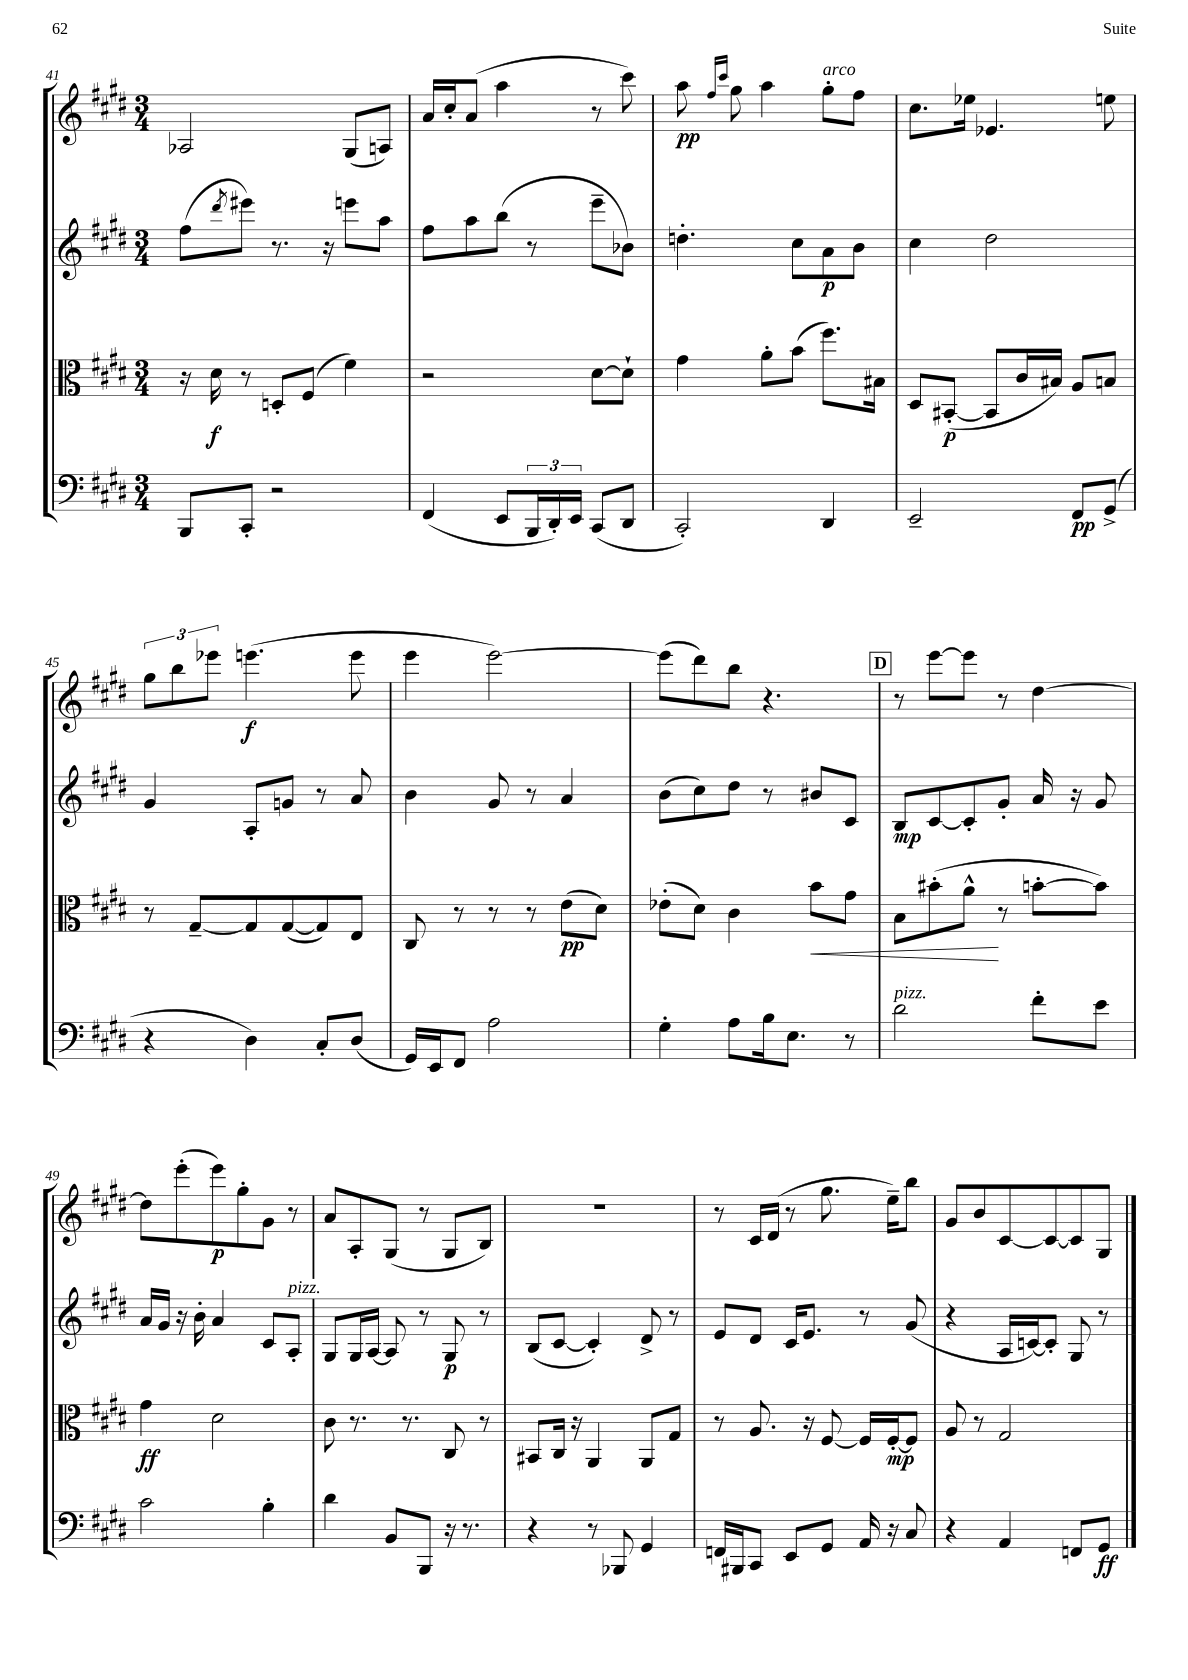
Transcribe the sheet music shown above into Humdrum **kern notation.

**kern	**kern	**kern	**kern
*staff4	*staff3	*staff2	*staff1
*clefF4	*clefC3	*clefG2	*clefG2
*k[f#c#g#d#]	*k[f#c#g#d#]	*k[f#c#g#d#]	*k[f#c#g#d#]
*M3/4	*M3/4	*M3/4	*M3/4
8BBB	16r	(8ff#	2A-
.	16d#	.	.
.	.	8qddd#	.
8CC#'	8r	8eee#)	.
2r	8D'	8.r	.
.	(8F#	.	.
.	.	16r	.
.	4f#)	8eee	(8G#
.	.	8aa	8A)
=	=	=	=
(4FF#	2r	8ff#	16a
.	.	.	16cc#'
.	.	8aa	(8a
8EE	.	(8bb	4aa
24BBB	.	8r	.
24DD#')	.	.	.
24EE	.	.	.
(8CC#	[8d#	8eee~	8r
8DD#	8d#`]	8b-)	8ccc#)
=	=	=	=
2CC#')	4g#	4.dd'	8aa
.	.	.	16qqff#
.	.	.	16qqccc#
.	.	.	8gg#
.	8a'	.	4aa
.	(8b	8cc#	.
4DD#	8.ff#)	8a	8gg#'
.	.	8b	8ff#
.	16B#	.	.
=	=	=	=
2EE~	8D#	4cc#	8.cc#
.	([8BB#'	.	.
.	.	.	16ee-
.	8BB#]	2dd#	4.e-
.	16c#	.	.
.	16B#)	.	.
8FF#	8A	.	.
(8GG#^	8B	.	8ee
=	=	=	=
4r	8r	4g#	12gg#
.	.	.	12bb
.	[8G#~	.	.
.	.	.	12eee-
4D#)	8G#]	8A'	(4.eee
.	([8G#	8g	.
8C#'	8G#])	8r	.
(8D#	8E	8a	8eee
=	=	=	=
16GG#)	8C#	4b	4eee
16EE	.	.	.
8FF#	8r	.	.
2A	8r	8g#	[2eee)
.	8r	8r	.
.	(8e	4a	.
.	8d#)	.	.
=	=	=	=
4G#'	(8e-'	(8b	(8eee]
.	8d#)	8cc#)	8ddd#)
8A	4c#	8dd#	8bb
16B	.	8r	4.r
8.E	.	.	.
.	8b	8b#	.
8r	8g#	8c#	.
=	=	=	=
2d#	8B	8B	8r
.	(8b#'	[8c#	[8eee
.	8a^^	8c#']	8eee]
.	8r	8g#'	8r
8f#'	[8b'	16a	[4dd#
.	.	16r	.
8e	8b])	8g#	.
=	=	=	=
2c#	4g#	16a	8dd#]
.	.	16g#	.
.	.	16r	(8eee'
.	.	16b'	.
.	2d#	4a	8eee)
.	.	.	8gg#'
4B'	.	8c#	8g#
.	.	8A'	8r
=	=	=	=
4d#	8c#	8G#	8a
.	8.r	16G#	8A'
.	.	[16A	.
8BB	.	8A]	(8G#
.	8.r	.	.
8BBB	.	8r	8r
16r	8C#	8G#	8G#
8.r	.	.	.
.	8r	8r	8B)
=	=	=	=
4r	8BB#	(8B	2.r
.	16C#	[8c#	.
.	16r	.	.
8r	4AA	4c#'])	.
8BBB-	.	.	.
4GG#	8AA	8d#^	.
.	8G#	8r	.
=	=	=	=
16FF	8r	8e	8r
16BBB#	.	.	.
8CC#	8.A	8d#	16c#
.	.	.	(16d#
8EE	.	16c#	8r
.	16r	8.e	.
8GG#	[8F#	.	8.gg#
16AA	16F#]	8r	.
16r	[16F#'	.	16ee~)
8C#	8F#]	(8g#	8bb
=	=	=	=
4r	8A	4r	8g#
.	8r	.	8b
4AA	2G#	16A	[8c#
.	.	[16c)	.
.	.	8c']	8c#_
8FF	.	8G#	8c#]
8GG#	.	8r	8G#
==	==	==	==
*-	*-	*-	*-
